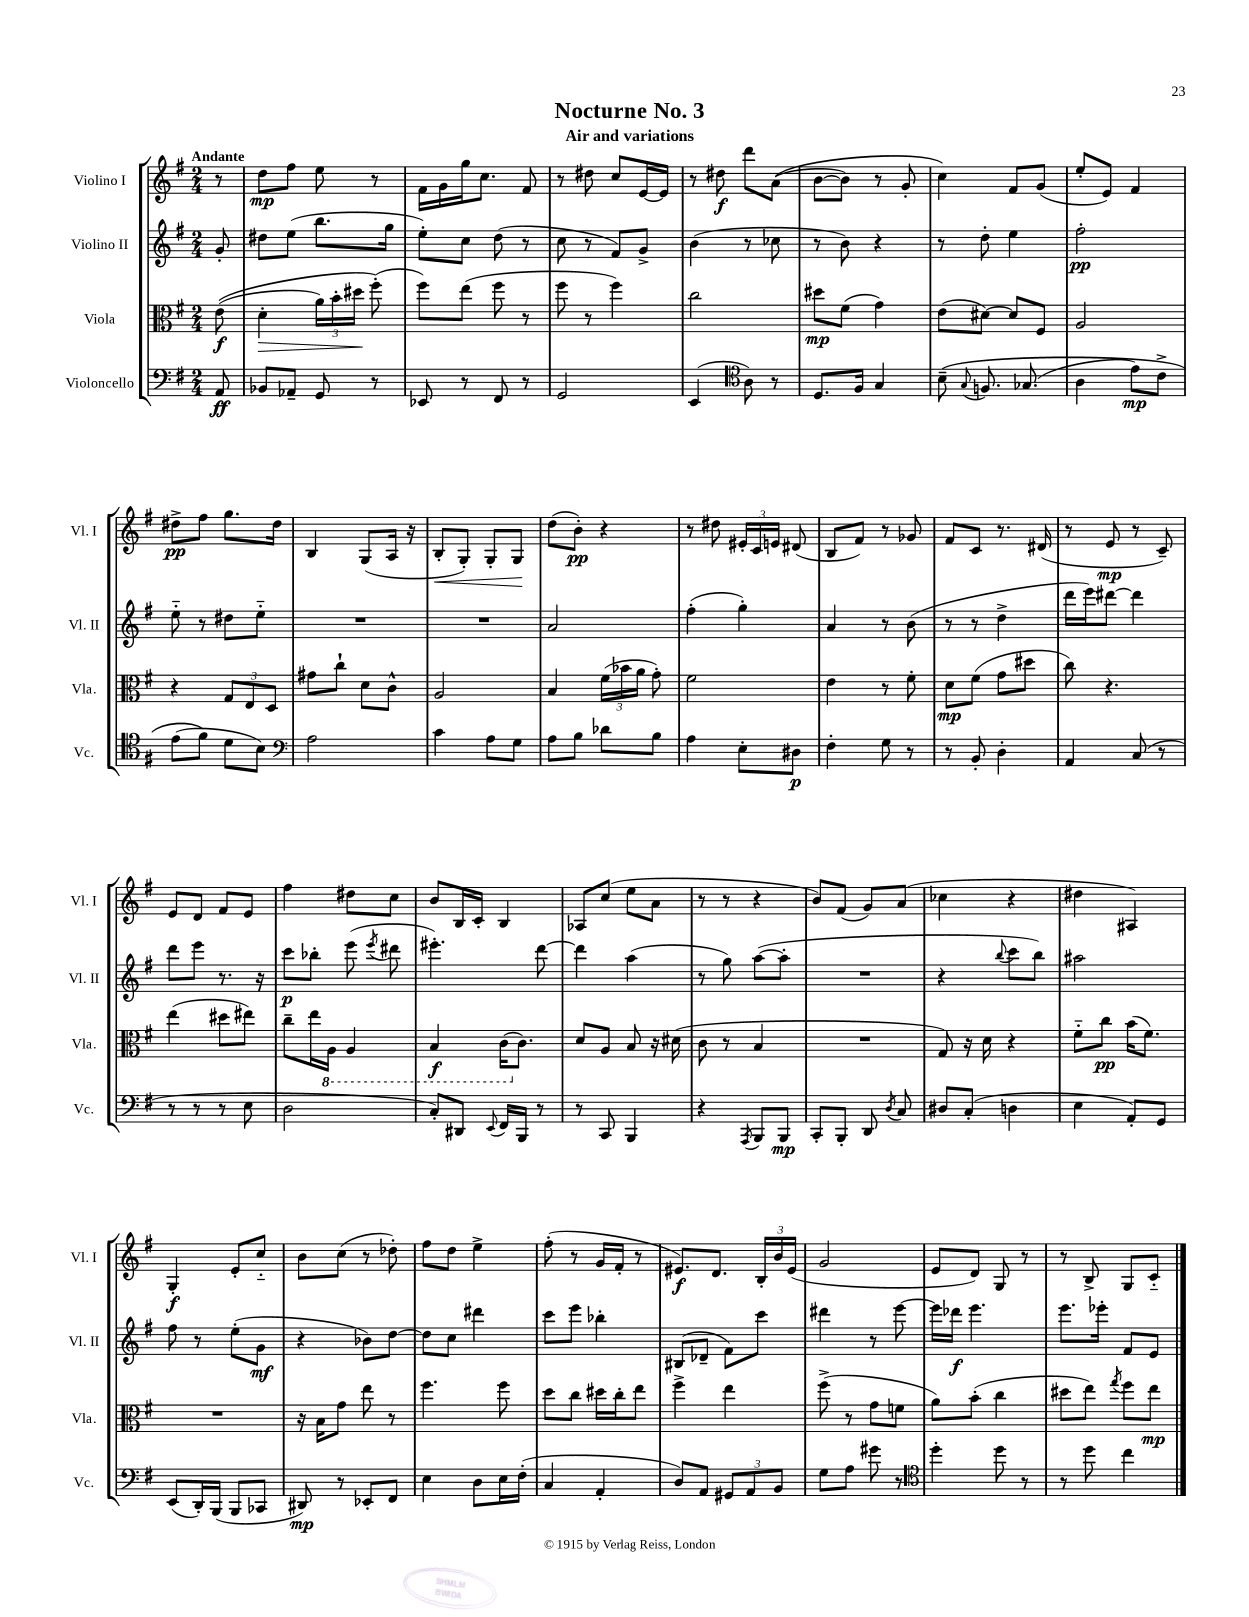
\header { title = "Nocturne No. 3" subtitle = "Air and variations" }
<<
\new StaffGroup <<
\new Staff = "s0" \with { instrumentName = "Violino I" shortInstrumentName = "Vl. I" } {
    \clef treble \key g \major \numericTimeSignature \time 2/4 \partial 8 \tempo "Andante"
    \autoBeamOff r8 |
    d''8[\mp fis''8] e''8 r8 |
    fis'16[ g'16 g''16 c''8.] fis'8 |
    r8 dis''8 c''8[ e'16~ e'16] |
    r8 dis''8\f d'''8[ a'8](\( |
    b'8[~ b'8]) r8 g'8-. |
    c''4\) fis'8[ g'8]( |
    e''8[-. e'8]) fis'4 |
    dis''8[->\pp fis''8] g''8.[ dis''16] |
    b4 g8[( a16] r16 |
    b8[-.\< g8]-.) g8[-. g8]\! |
    d''8[( b'8]-.\pp) r4 |
    r8 dis''8 \tuplet 3/2 { eis'16[-. c'16 e'16] } dis'8( |
    b8[ fis'8]) r8 ges'8 |
    fis'8[ c'8] r8. dis'16( |
    r8 e'8\mp r8 c'8--) |
    e'8[ d'8] fis'8[ e'8] |
    fis''4 dis''8[ c''8] |
    b'8[ b16 c'16]-. b4 |
    aes8[ c''8]( e''8[ a'8] |
    r8 r8 r4 |
    b'8[) fis'8]( g'8[) a'8]( |
    ces''4 r4 |
    dis''4 ais4) |
    g4-.\f e'8[-. c''8]-_ |
    b'8[ c''8]( r8 des''8-.) |
    fis''8[ d''8] e''4-> |
    fis''8-.( r8 g'16[ fis'16]-. r8 |
    eis'8.[\f) d'8.] \tuplet 3/2 { b16[-. b'16 eis'16]( } |
    g'2 |
    e'8[ d'8]) g8 r8 |
    r8 b8-> g8[ c'8]-_ \bar "|." |
}
\new Staff = "s1" \with { instrumentName = "Violino II" shortInstrumentName = "Vl. II" } {
    \clef treble \key g \major \numericTimeSignature \time 2/4 \partial 8
    \autoBeamOff g'8-. |
    dis''8[ e''8]( b''8.[ g''16] |
    e''8[-.) c''8] d''8( r8 |
    c''8 r8 fis'8[) g'8]-> |
    b'4( r8 ces''8 |
    r8 b'8) r4 |
    r8 d''8-. e''4 |
    fis''2-.\pp |
    e''8-_ r8 dis''8[ e''8]-_ |
    R2 |
    R2 |
    a'2 |
    fis''4-.( g''4-.) |
    a'4 r8 b'8( |
    r8 r8 d''4-> |
    d'''16[ e'''16) dis'''8]~ dis'''4 |
    d'''8[ e'''8] r8. r16 |
    c'''8[\p bes''8]-. e'''8( \acciaccatura { e'''8 } dis'''8 |
    eis'''4.-.) d'''8~ |
    d'''4 a''4( |
    r8 g''8) a''8[~( a''8]-. |
    R2 |
    r4 \appoggiatura { b''8 } c'''8[ b''8]) |
    ais''2 |
    fis''8 r8 e''8[-.( g'8]\mf |
    r4 bes'8[) d''8]~ |
    d''8[ c''8] dis'''4 |
    c'''8[ e'''8] bes''4-. |
    bis8[( des'8]-- fis'8[) c'''8] |
    dis'''4 r8 e'''8~ |
    e'''16[ des'''16]\f e'''4. |
    e'''8.[ ees'''16]-. fis'8[ e'8] \bar "|." |
}
\new Staff = "s2" \with { instrumentName = "Viola" shortInstrumentName = "Vla." } {
    \clef alto \key g \major \numericTimeSignature \time 2/4 \partial 8
    \autoBeamOff e'8\f(\( |
    d'4-.\> \tuplet 3/2 { a'16[) b'16-. dis''16]\! } fis''8-.(\) |
    fis''8[) e''8]( fis''8 r8 |
    fis''8 r8 fis''4) |
    c''2 |
    dis''8[\mp fis'8]( g'4) |
    e'8[( dis'8]~) dis'8[ fis8] |
    a2 |
    r4 \tuplet 3/2 { g8[ e8 d8] } |
    gis'8[ c''8]-! d'8[ c'8]-^ |
    a2 |
    b4 \tuplet 3/2 { fis'16[( bes'16 a'16] } g'8-.) |
    fis'2 |
    e'4 r8 fis'8-. |
    d'8[\mp fis'8]( g'8[ dis''8] |
    c''8) r4. |
    e''4( dis''8[ eis''8]) |
    c''8[-- e''16 \ottava #-1 a,16] a,4 |
    b,4\f c16[( \ottava #0 c'8.]) |
    d'8[ a8] b8 r16 dis'16( |
    c'8 r8 b4 |
    R2 |
    g8) r16 d'16 r4 |
    fis'8[-_ c''8]\pp b'16[( fis'8.]) |
    R2 |
    r16 b16[ g'8] e''8 r8 |
    fis''4. fis''8 |
    d''8[ c''8] dis''16[ c''16-. e''8] |
    fis''4-> e''4 |
    fis''8->( r8 g'8[ f'8] |
    a'8[) b'8]-.( c''4 |
    dis''8[ e''8]) \acciaccatura { g''8 } fis''8[ e''8]\mp \bar "|." |
}
\new Staff = "s3" \with { instrumentName = "Violoncello" shortInstrumentName = "Vc." } {
    \clef bass \key g \major \numericTimeSignature \time 2/4 \partial 8
    \autoBeamOff a,8\ff |
    bes,8[ aes,8]-- g,8 r8 |
    ees,8 r8 fis,8 r8 |
    g,2 |
    e,4( \clef tenor a8) r8 |
    d8.[ fis16] g4 |
    b8--\( \appoggiatura { g8 } f8. ges8.( |
    a4 e'8[\mp) c'8]-> |
    e'8[( fis'8]\) d'8[ b8]) |
    \clef bass a2 |
    c'4 a8[ g8] |
    a8[ b8] des'8[ b8] |
    a4 e8[-. dis8]\p |
    fis4-. g8 r8 |
    r8 b,8-. d4-. |
    a,4 c8( r8 |
    r8 r8 r8 e8 |
    d2 |
    c8[-.) dis,8] \appoggiatura { e,8 } fis,16[ b,,16] r8 |
    r8 c,8 b,,4 |
    r4 \acciaccatura { a,,8 } b,,8[ b,,8]\mp |
    c,8[-. b,,8]-. d,8 \acciaccatura { d8 } c8 |
    dis8[ c8]-.( d4 |
    e4 a,8[-.) g,8] |
    e,8[( d,16-.) b,,16]( b,,8[ ces,8] |
    dis,8\mp) r8 ees,8[-. fis,8] |
    e4 d8[ e16 fis16]-.( |
    c4 a,4-. |
    d8[) a,8] \tuplet 3/2 { gis,8[ a,8 b,8] } |
    g8[ a8] gis'8 r8 |
    \clef tenor d''4-. d''8 r8 |
    r8 d''8 c''4 \bar "|." |
}
>>
>>
\layout { \context { \Score \remove "Bar_number_engraver" } }
